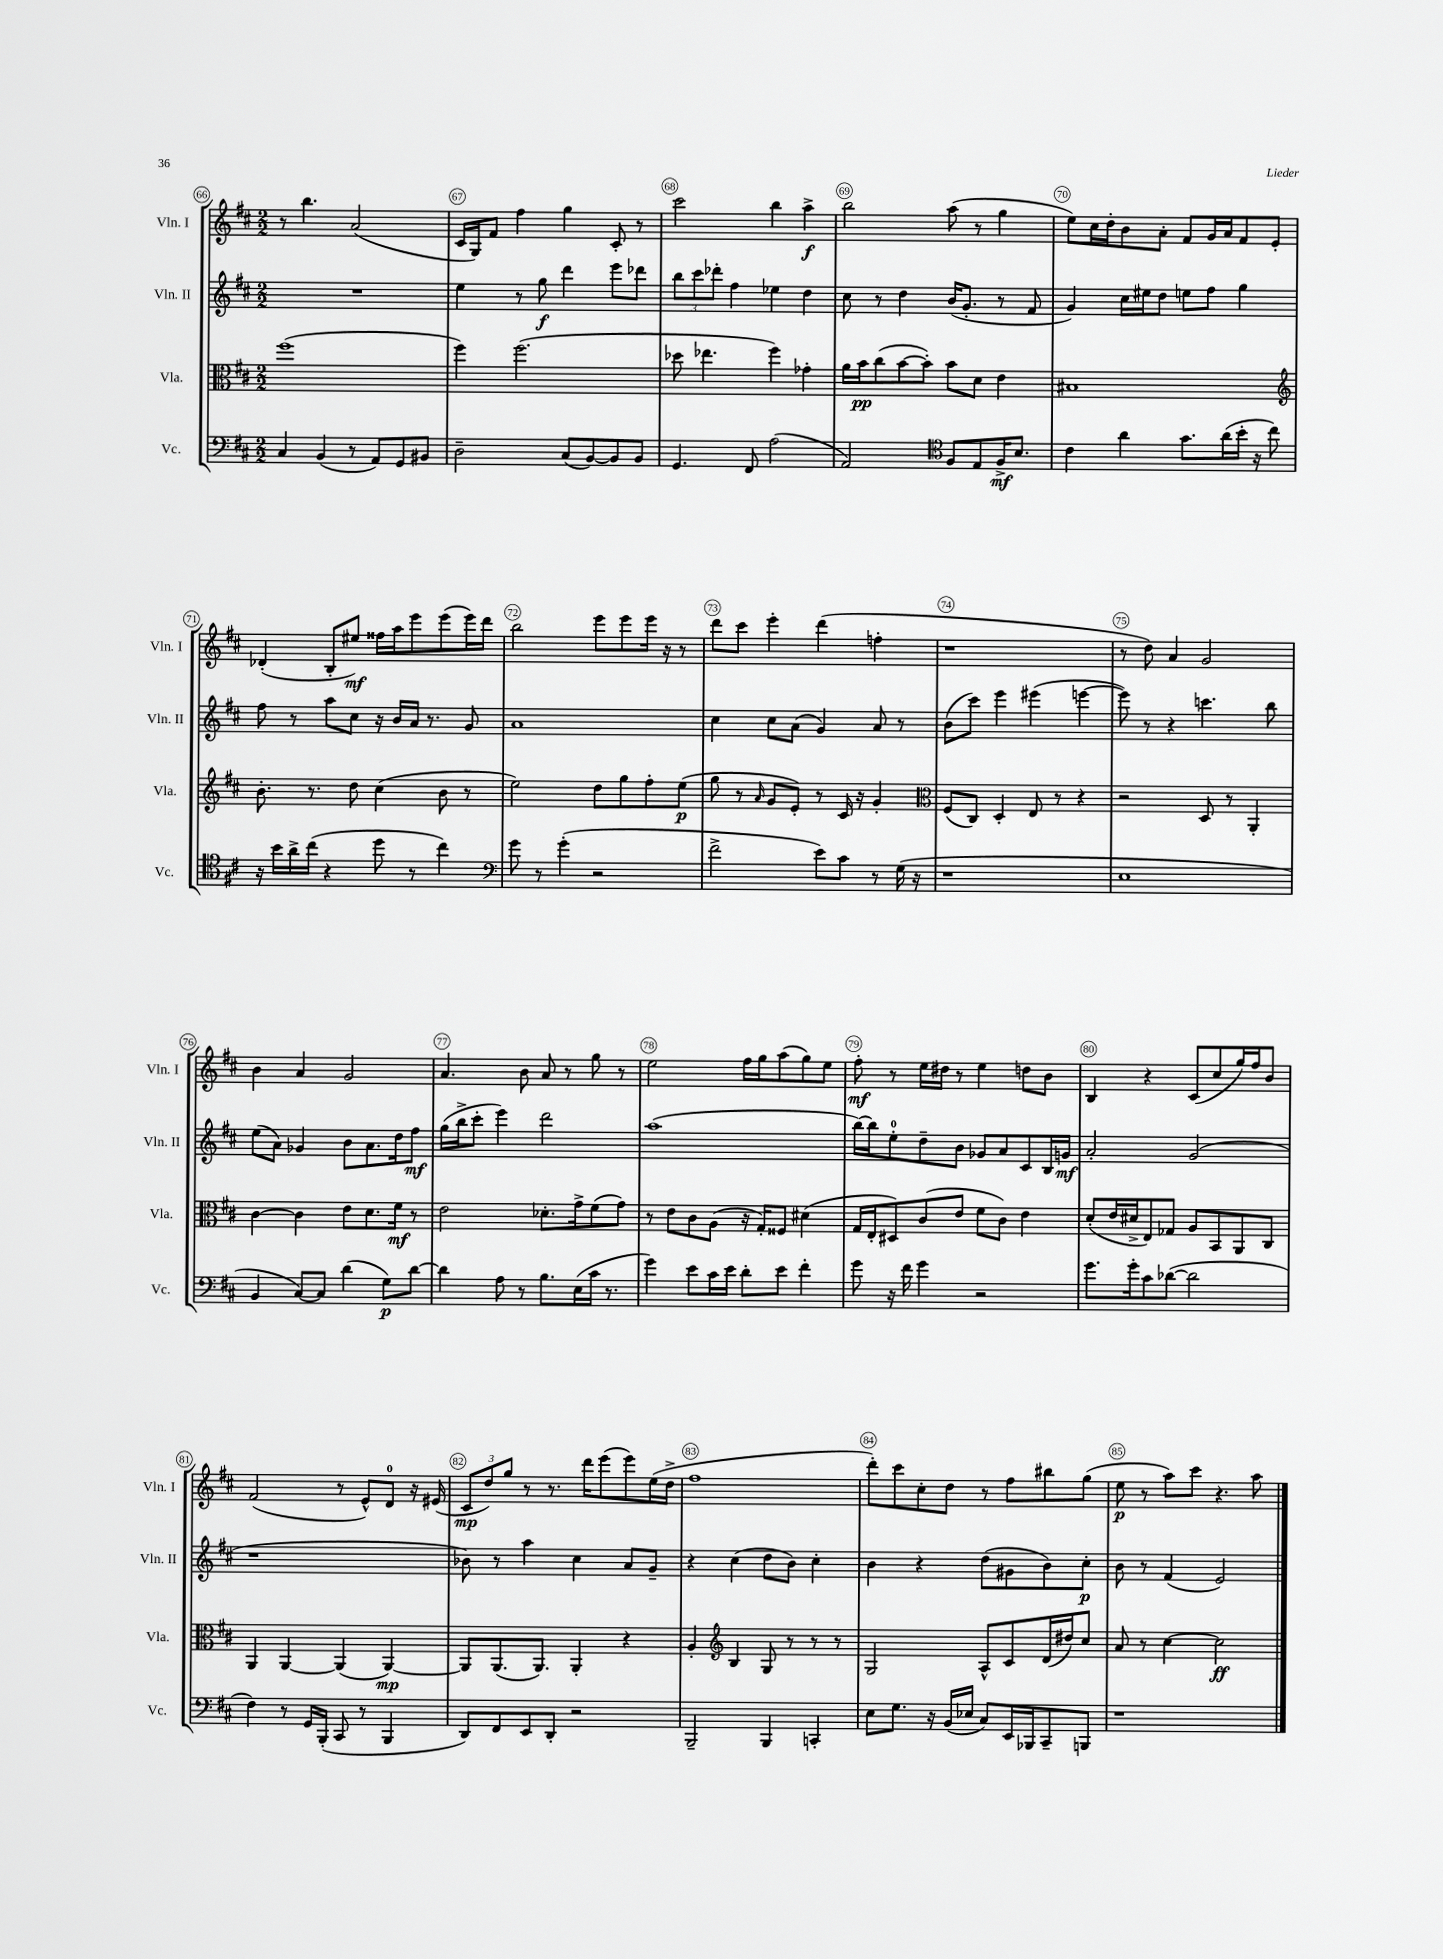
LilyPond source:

<<
\new StaffGroup <<
\new Staff = "s0" \with { instrumentName = "Vln. I" shortInstrumentName = "Vln. I" } {
    \clef treble \key d \major \numericTimeSignature \time 2/2
    r8 b''4. a'2( |
    cis'16 g16) fis'8 fis''4 g''4 cis'8-. r8 |
    cis'''2 b''4 a''4->\f |
    b''2 a''8( r8 g''4 |
    e''8) cis''16 d''16-. b'8 a'8-. fis'8 g'16 a'16 fis'8 e'8-. |
    des'4-.( b8-. eis''8\mf) fisis''16 a''16 e'''8 e'''8( e'''16) d'''16 |
    b''2 e'''8 e'''8 e'''16 r16 r8 |
    d'''8 cis'''8 e'''4-. d'''4( f''4-. |
    r1 |
    r8 d''8) a'4 g'2 |
    b'4 a'4 g'2 |
    a'4. b'8 a'8 r8 g''8 r8 |
    e''2 fis''16 g''16 a''8( g''8) e''8 |
    fis''8-.\mf r8 e''16 dis''16 r8 e''4 d''8 b'8 |
    b4 r4 cis'8( cis''8 g''16) fis''16 b'8 |
    fis'2( r8 e'8-^) d'8-0 r16 eis'16( |
    \tuplet 3/2 { cis'8\mp d''8) g''8 } r8 r8. d'''16 e'''8( e'''8) e''16( d''16-> |
    fis''1 |
    d'''8-.) cis'''8 cis''8-. d''8 r8 fis''8 bis''8 g''8( |
    e''8\p r8 a''8) cis'''8 r4. a''8 \bar "|." |
}
\new Staff = "s1" \with { instrumentName = "Vln. II" shortInstrumentName = "Vln. II" } {
    \clef treble \key d \major \numericTimeSignature \time 2/2
    R1 |
    e''4 r8 g''8\f d'''4 e'''8 des'''8 |
    \tuplet 3/2 { b''8 cis'''8 des'''8-. } fis''4 ees''4 d''4 |
    cis''8 r8 d''4 b'16( g'8.-. r8 fis'8 |
    g'4) cis''16 eis''16 d''8 e''8 fis''8 g''4 |
    fis''8 r8 a''8 cis''8 r16 b'16 a'16 r8. g'8 |
    a'1 |
    cis''4 cis''8 a'8( g'4) a'8 r8 |
    b'8( cis'''8) e'''4 eis'''4( e'''4~ |
    e'''8) r8 r4 c'''4. b''8 |
    e''8( a'8) ges'4 b'8 a'8. d''16 fis''8\mf |
    g''16( b''16-> cis'''8-. e'''4) d'''2 |
    a''1( |
    b''16~) b''16 e''8-0-. d''8-- b'8 ges'8 a'8 cis'8 b16 g'16\mf |
    a'2-. g'2( |
    r1 |
    bes'8) r8 a''4 cis''4 a'8 g'8-- |
    r4 cis''4( d''8 b'8) cis''4-. |
    b'4 r4 d''8( gis'8 b'8) cis''8-.\p |
    b'8 r8 fis'4( e'2) \bar "|." |
}
\new Staff = "s2" \with { instrumentName = "Vla." shortInstrumentName = "Vla." } {
    \clef alto \key d \major \numericTimeSignature \time 2/2
    fis''1( |
    fis''4) fis''2.( |
    des''8 ees''4. fis''4) ges'4-. |
    a'16 b'16\pp cis''8( b'8~ b'8-.) b'8 d'8 e'4 |
    bis1 |
    \clef treble b'8.-. r8. d''8 cis''4( b'8 r8 |
    e''2) d''8 g''8 fis''8-. e''8\p( |
    g''8 r8 \grace { a'16 } g'8 e'8-.) r8 cis'16 r16 g'4-. |
    \clef alto fis8( cis8) d4-. e8 r8 r4 |
    r2 d8 r8 a,4-. |
    cis'4~ cis'4 e'8 d'8. fis'16\mf r8 |
    e'2 des'8.-. g'16-> fis'8( g'8) |
    r8 e'8 cis'8 a8( r16 g16-.) fisis8 dis'4( |
    g16 e16-. dis8) cis'8( e'8 fis'8 cis'8) e'4 |
    d'8-.( e'16 dis'16-> e8) ges8 a8 b,8 a,8 cis8 |
    a,4 a,4~ a,4( a,4~\mp) |
    a,8 a,8.( a,8.) a,4-. r4 |
    a4-. \clef treble b4 g8 r8 r8 r8 |
    g2 a8-^ cis'8 d'16( dis''16) cis''8 |
    a'8 r8 cis''4~ cis''2\ff \bar "|." |
}
\new Staff = "s3" \with { instrumentName = "Vc." shortInstrumentName = "Vc." } {
    \clef bass \key d \major \numericTimeSignature \time 2/2
    cis4 b,4( r8 a,8) g,8 bis,8 |
    d2-- cis8( b,8~) b,8 b,8 |
    g,4. fis,8 a2( |
    a,2) \clef tenor fis8 e8 fis16->\mf b8. |
    cis'4 a'4 g'8. a'16( b'16-. r16 cis''8) |
    r16 b'16 a'16-> cis''16( r4 d''8 r8 cis''4) |
    \clef bass g'8 r8 g'4-.( r2 |
    fis'2-> e'8) cis'8 r8 g16( r16 |
    r1 |
    e1 |
    b,4 cis8~) cis8 d'4( g8\p) d'8~ |
    d'4 a8 r8 b8. e16( cis'16 r8. |
    g'4) e'8 cis'16 e'16 d'8-. e'8 fis'4-. |
    g'8 r16 fis'16 g'4 r2 |
    g'8. g'16-. cis'8 des'8~( des'2 |
    fis4) r8 g,16 b,,16-.( cis,8 r8 b,,4 |
    d,8) fis,8 e,8 d,8-. r2 |
    b,,2-- b,,4 c,4-. |
    e8 g8. r16 b,16( ees16 cis8) e,16 bes,,16 cis,8-- b,,8 |
    r1 \bar "|." |
}
>>
>>
\layout { \context { \Score currentBarNumber = #66 \override BarNumber.break-visibility = ##(#f #t #t) barNumberVisibility = #all-bar-numbers-visible \override BarNumber.stencil = #(make-stencil-circler 0.1 0.3 ly:text-interface::print) } }
